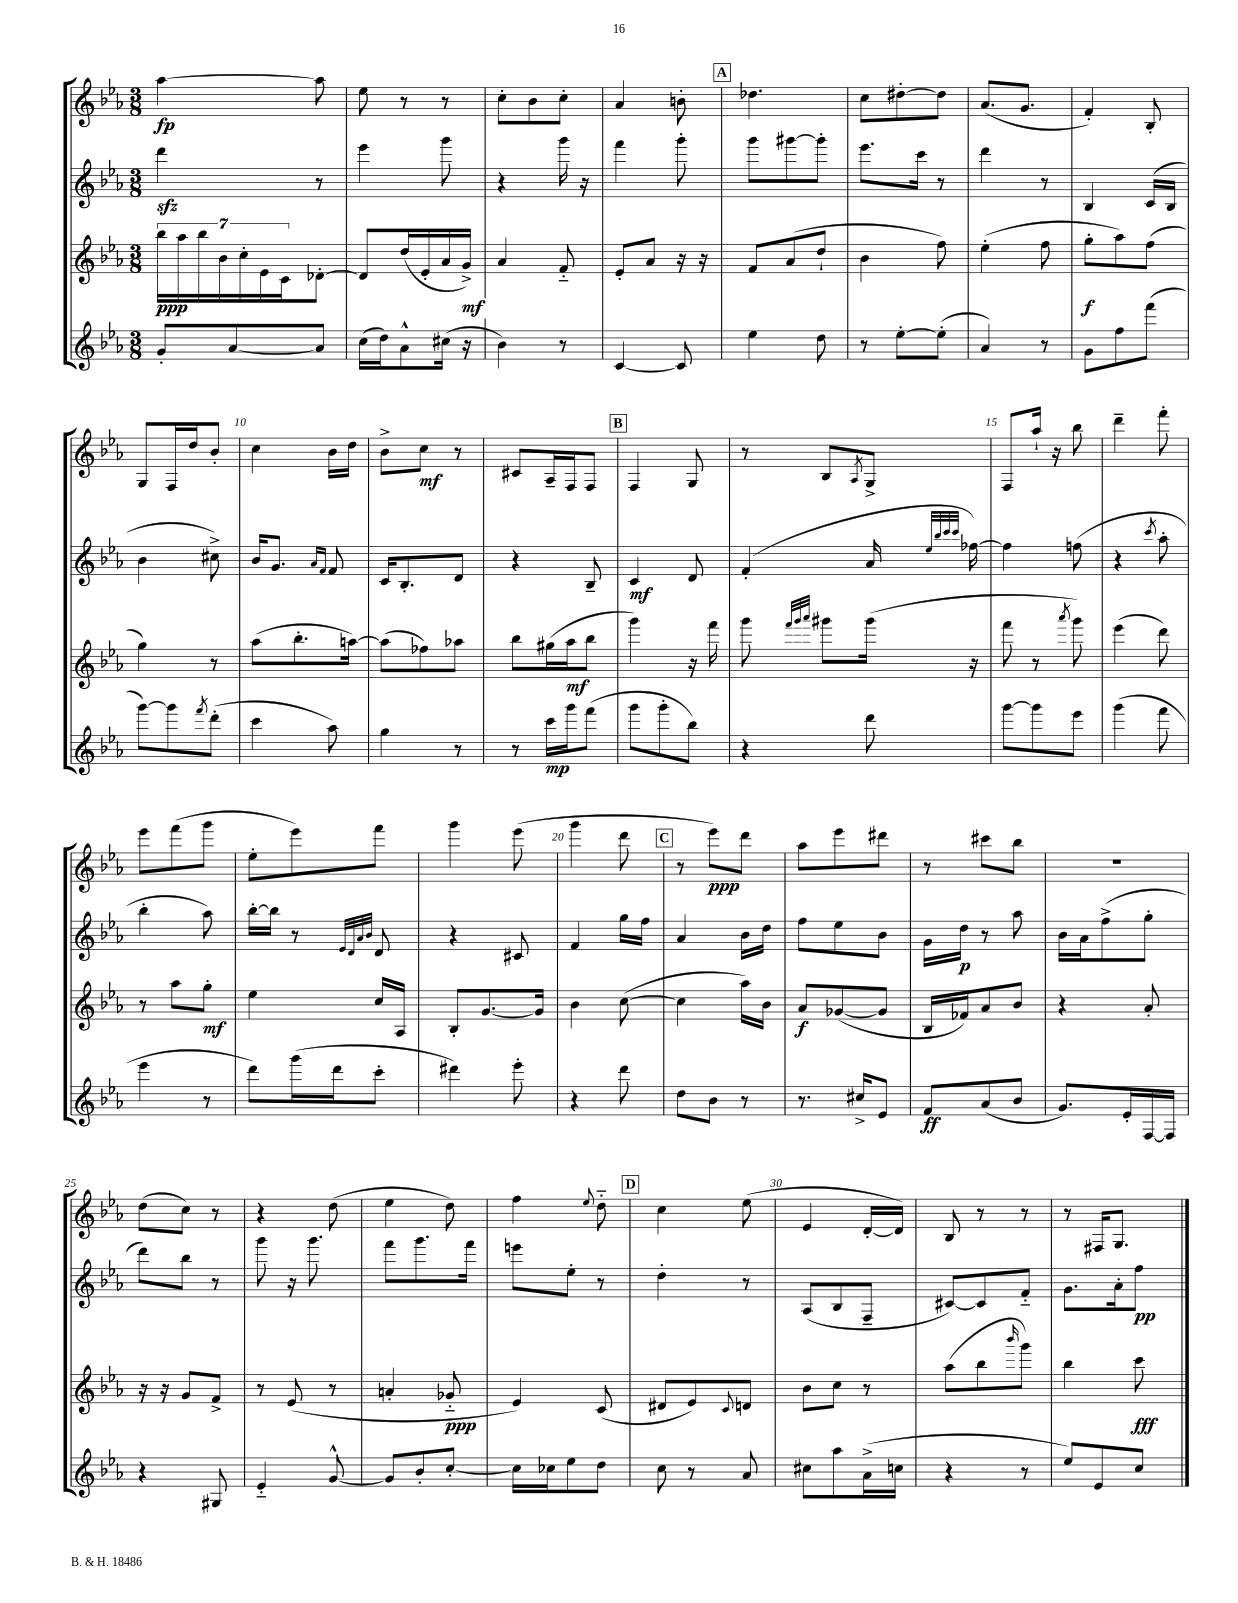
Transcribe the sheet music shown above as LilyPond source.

<<
\new StaffGroup <<
\new Staff = "s0" {
    \clef treble \key ees \major \numericTimeSignature \time 3/8
    aes''4~\fp aes''8 |
    ees''8 r8 r8 |
    c''8-. bes'8 c''8-. |
    aes'4 b'8-. |
    \mark \markup { \box "A" } des''4. |
    c''8 dis''8~-. dis''8 |
    aes'8.( g'8. |
    f'4-.) bes8-. |
    g8 f16 d''16 bes'8-. |
    c''4 bes'16 d''16 |
    bes'8-> c''8\mf r8 |
    cis'8 aes16-- f16 f8 |
    \mark \markup { \box "B" } f4 g8 |
    r8 bes8 \acciaccatura { aes8 } g8-> |
    f8 aes''16-! r16 bes''8 |
    d'''4-- f'''8-. |
    ees'''8 f'''8( g'''8 |
    ees''8-. ees'''8) f'''8 |
    g'''4 ees'''8( |
    g'''4 d'''8 |
    \mark \markup { \box "C" } r8 ees'''8\ppp) d'''8 |
    aes''8 ees'''8 dis'''8 |
    r8 cis'''8 bes''8 |
    r4. |
    d''8( c''8) r8 |
    r4 d''8( |
    ees''4 d''8) |
    f''4 \appoggiatura { ees''8 } d''8-_ |
    \mark \markup { \box "D" } c''4 ees''8( |
    ees'4 d'16~-. d'16) |
    bes8 r8 r8 |
    r8 fis16 g8. \bar "|." |
}
\new Staff = "s1" {
    \clef treble \key ees \major \numericTimeSignature \time 3/8
    d'''4\sfz r8 |
    ees'''4 g'''8 |
    r4 g'''16 r16 |
    f'''4 g'''8-. |
    \mark \markup { \box "A" } g'''8 gis'''8~ gis'''8-. |
    ees'''8. c'''16 r8 |
    d'''4 r8 |
    bes4 c'16( bes16 |
    bes'4 cis''8->) |
    bes'16 g'8. \grace { aes'16 f'16 } f'8 |
    c'16 bes8.-. d'8 |
    r4 bes8-- |
    \mark \markup { \box "B" } c'4\mf d'8 |
    f'4-.( aes'16 \grace { ees''32 bes''32 c'''32 c'''32 } fes''16~) |
    fes''4 f''8( |
    r4 \acciaccatura { c'''8 } aes''8-. |
    bes''4-. aes''8) |
    bes''16~-. bes''16 r8 \grace { ees'32 d'32 aes'32 bes'32 } d'8 |
    r4 cis'8 |
    f'4 g''16 f''16 |
    \mark \markup { \box "C" } aes'4 bes'16 d''16 |
    f''8 ees''8 bes'8 |
    g'16 d''16\p r8 aes''8 |
    bes'16 aes'16 f''8->( g''8-. |
    d'''8) bes''8 r8 |
    g'''8 r16 g'''8. |
    f'''8 g'''8. f'''16 |
    e'''8 ees''8-. r8 |
    \mark \markup { \box "D" } d''4-. r8 |
    aes8( bes8 f8-- |
    cis'8~) cis'8 f'8-_ |
    g'8. aes'16-. f''8\pp \bar "|." |
}
\new Staff = "s2" {
    \clef treble \key ees \major \numericTimeSignature \time 3/8
    \tuplet 7/4 { bes''16\ppp aes''16 bes''16 bes'16 c''16-. ees'16 c'16 } des'8~-. |
    des'8 d''16( ees'16-. aes'16 g'16->\mf) |
    aes'4 f'8-_ |
    ees'8-. aes'8 r16 r16 |
    \mark \markup { \box "A" } f'8 aes'8( d''8-! |
    bes'4 f''8) |
    ees''4-.( f''8 |
    g''8-.\f aes''8) f''8( |
    g''4) r8 |
    aes''8( bes''8.-. a''16~) |
    a''8( fes''8) aes''8 |
    bes''8 gis''16( aes''16\mf bes''8 |
    \mark \markup { \box "B" } g'''4) r16 f'''16 |
    g'''8 \grace { f'''32 g'''32 aes'''32 } gis'''8 gis'''16( r16 |
    f'''8 r8 \acciaccatura { aes'''8 } g'''8) |
    ees'''4( d'''8) |
    r8 aes''8 g''8-.\mf |
    ees''4 c''16 aes16 |
    bes8-. g'8.~ g'16 |
    bes'4 c''8~( |
    \mark \markup { \box "C" } c''4 aes''16) bes'16 |
    aes'8\f ges'8~( ges'8 |
    bes16 fes'16) aes'8 bes'8 |
    r4 aes'8-. |
    r16 r16 g'8 f'8-> |
    r8 ees'8( r8 |
    a'4-. ges'8-_\ppp |
    ees'4) c'8( |
    \mark \markup { \box "D" } dis'8 ees'8) \appoggiatura { c'8 } d'8 |
    bes'8 c''8 r8 |
    aes''8( bes''8 \grace { bes'''16 } g'''8) |
    bes''4 c'''8\fff \bar "|." |
}
\new Staff = "s3" {
    \clef treble \key ees \major \numericTimeSignature \time 3/8
    g'8-. aes'8~ aes'8 |
    c''16( d''16) aes'8-^ cis''16( r16 |
    bes'4) r8 |
    c'4~ c'8 |
    \mark \markup { \box "A" } ees''4 d''8 |
    r8 ees''8~-. ees''8-.( |
    aes'4) r8 |
    g'8 f''8 f'''8( |
    g'''8~) g'''8 \acciaccatura { f'''8 } d'''8-.( |
    c'''4 aes''8) |
    g''4 r8 |
    r8 c'''16\mp g'''16 f'''8( |
    \mark \markup { \box "B" } g'''8 g'''8-. bes''8) |
    r4 d'''8 |
    g'''8~ g'''8 ees'''8 |
    g'''4( f'''8 |
    ees'''4 r8 |
    d'''8) g'''16( d'''16 c'''8-. |
    dis'''4) ees'''8-. |
    r4 d'''8 |
    \mark \markup { \box "C" } d''8 bes'8 r8 |
    r8. cis''16-> ees'8 |
    f'8\ff aes'8( bes'8 |
    g'8.) ees'16-. f16~ f16 |
    r4 gis8 |
    ees'4-_ g'8~-^ |
    g'8 bes'8-. c''8~-. |
    c''16 ces''16 ees''8 d''8 |
    \mark \markup { \box "D" } c''8 r8 aes'8 |
    cis''8 aes''8 aes'16->( c''16 |
    r4 r8 |
    ees''8) ees'8 c''8 \bar "|." |
}
>>
>>
\layout { \context { \Score \override BarNumber.break-visibility = ##(#f #t #t) barNumberVisibility = #(every-nth-bar-number-visible 5) } }
